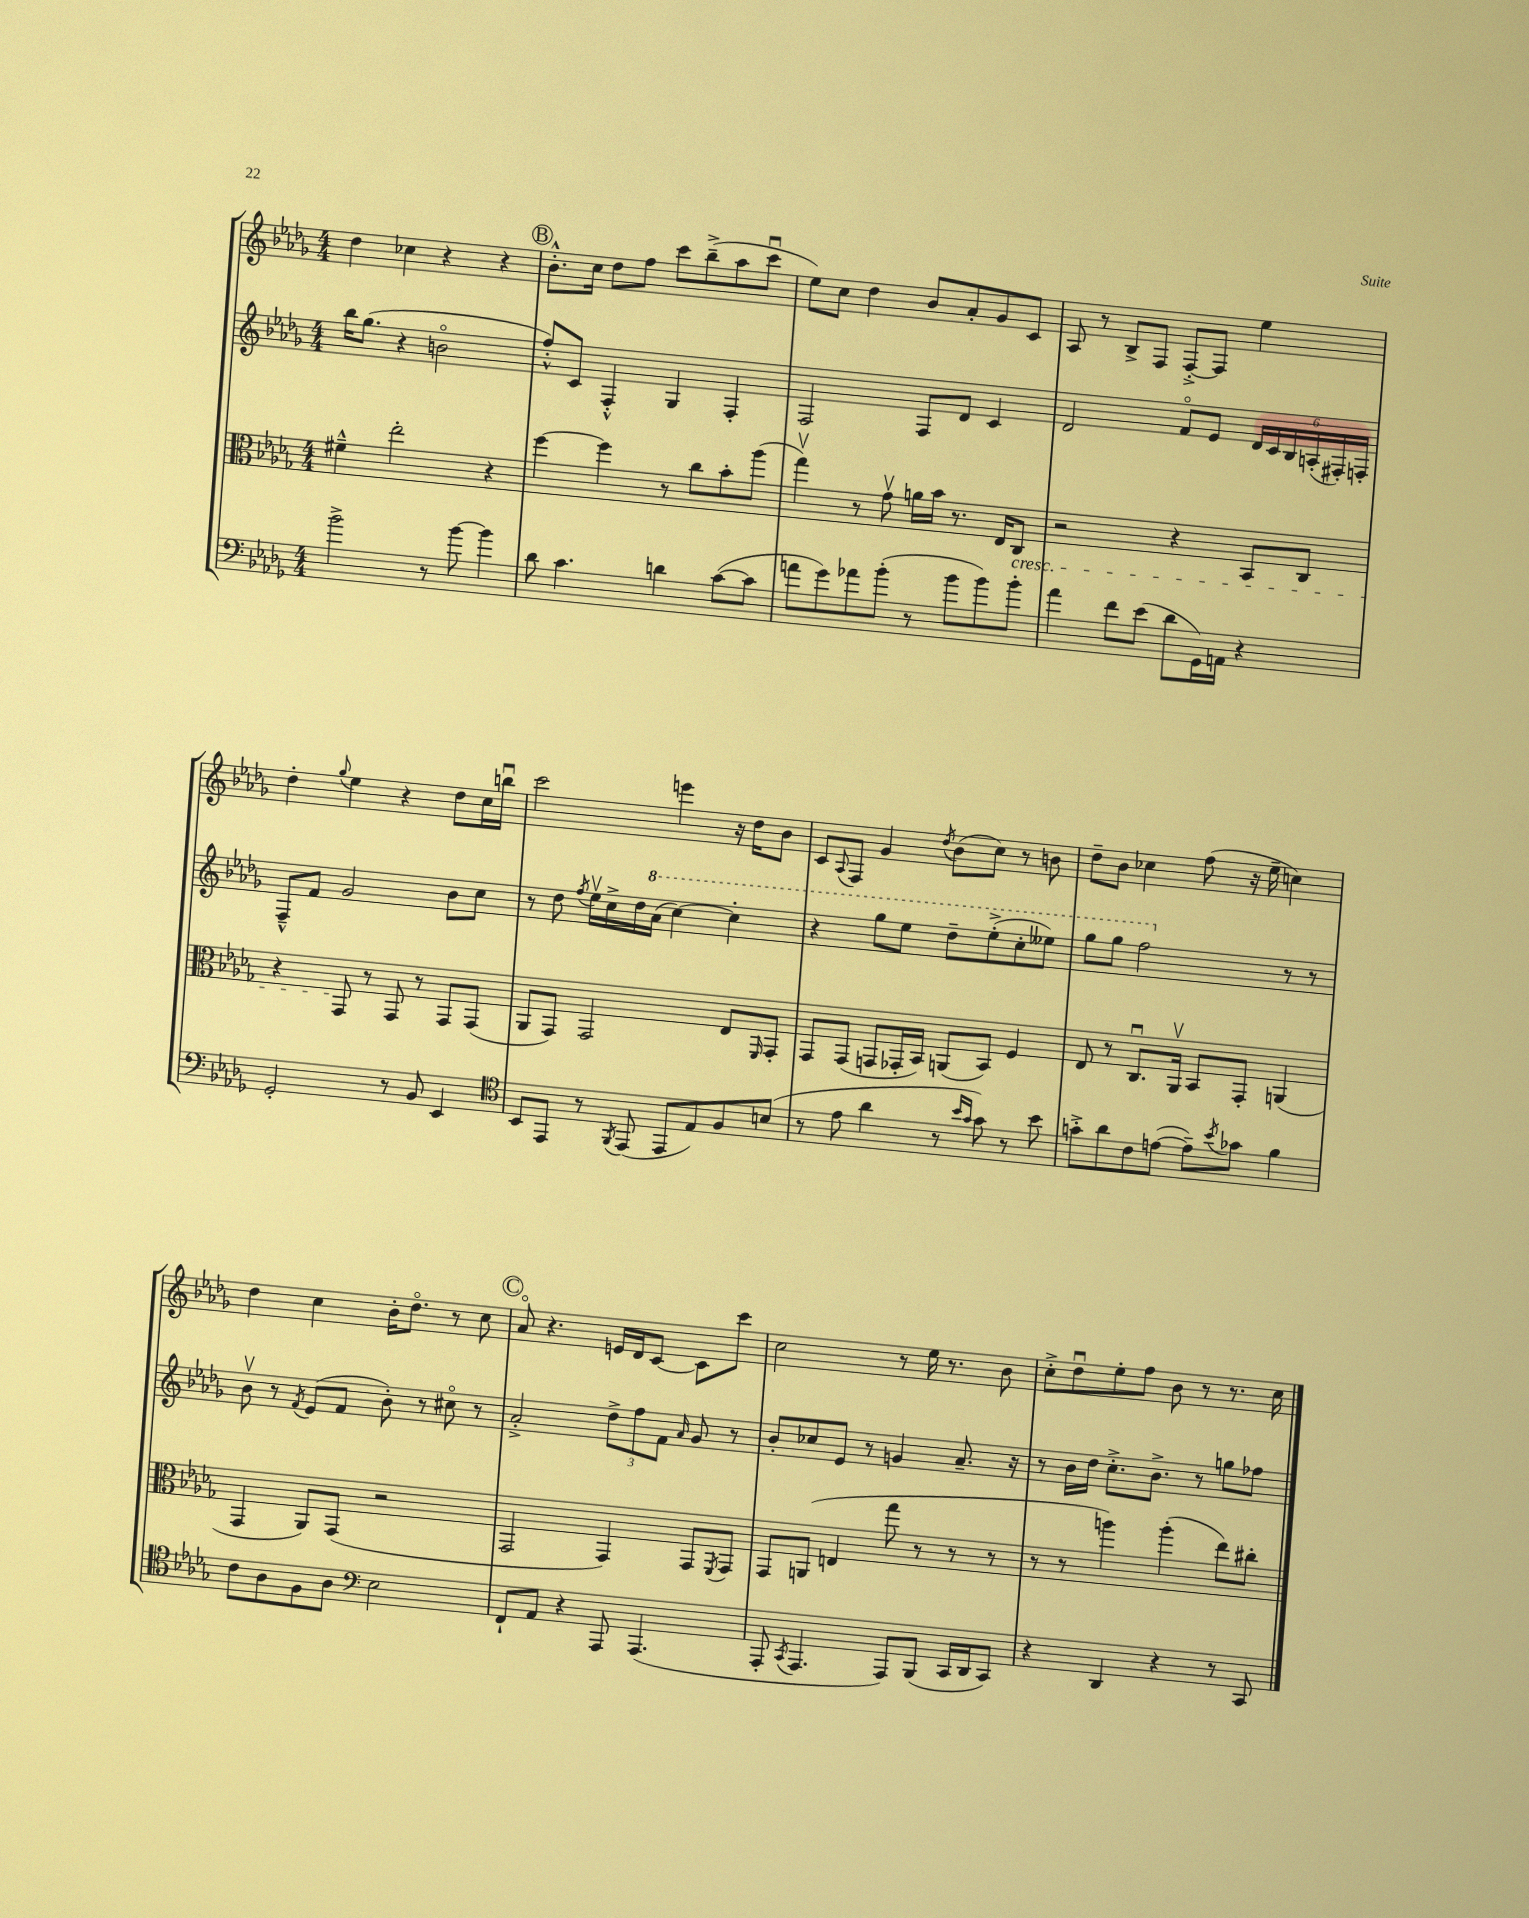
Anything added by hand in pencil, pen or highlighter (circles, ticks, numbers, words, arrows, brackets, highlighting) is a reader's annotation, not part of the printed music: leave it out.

**kern	**kern	**kern	**kern
*part4	*part3	*part2	*part1
*staff4	*staff3	*staff2	*staff1
*clefF4	*clefC3	*clefG2	*clefG2
*k[b-e-a-d-g-]	*k[b-e-a-d-g-]	*k[b-e-a-d-g-]	*k[b-e-a-d-g-]
*M4/4	*M4/4	*M4/4	*M4/4
=72	=72	=72	=72
2b-^\	4f#X~^^\	16bb-\KL	4dd-\
.	.	(8.gg-\J	.
.	2ee-'\	4r	4cc-X\
8r	.	2bn\	4r
[8b-\	.	.	.
4b-\]	4r	.	4r
!!LO:REH:place=s1:t=B
=73	=73	=73	=73
8d-\	[4ff\	8ff'^^/L)	8.b-'^^\L
4.c\	.	8c/J	.
.	.	.	16cc\Jk
.	4ff\]	4F'^^/	8dd-\L
.	.	.	8ff\J
4dn\	8r	4G-/	8ccc\L
.	8cc\L	.	(8bb-~^\
([8c\L	8b-'\	4F'/	8aa-\
8c\J]	(8aa-\J	.	8cccu\J
=74	=74	=74	=74
8an\L	4gg-v\)	2F/	8ee-\L)
8g-\)	.	.	8cc\J
8a-X\	8r	.	4dd-\
(8b-'\J	8g-v\	.	.
8r	16an\LL	8F/L	8b-/L
.	16b-\JJ	.	.
8b-\L	8.r	8d-/J	8a-'/
8b-\)	.	4c/	8g-/
.	16E-/KL	.	.
!	!LO:TX:b:i:t=cresc.	!	!
8b-'\J	8C/J	.	8c/J
=75	=75	=75	=75
4a-\	2r	2d-/	8A-/
.	.	.	8r
8f\L	.	.	8B-^/L
(8e-\J	.	.	8F/J
8d-\L	4r	8f/L	[8F'^/L
16GG-\L)	.	8e-/J	8F/J]
16AAn\JJ	.	.	.
4r	8BB-/L	24d-/LL	4ee-\
.	.	24c/	.
.	.	24B-/	.
.	8C/J	(24An'/	.
.	.	24F#X'/)	.
.	.	24Fn'/JJ	.
!!LO:LB:g=z
=76	=76	=76	=76
2GG-'/	4r	8F~^^/L	4dd-'\
.	.	8f/J	.
.	.	.	8qqgg-/
.	8GG-/	2g-/	4ee-\
.	8r	.	.
8r	8GG-/	.	4r
8BB-/	8r	.	.
4EE-/	8GG-/L	8b-\L	8dd-\L
.	(8GG-/J	8cc\J	16cc\L
.	.	.	16bbnu\JJ
=77	=77	=77	=77
*clefC4	*	*	*
8BB-/L	8AA-/L	8r	2ccc\
8EE-/J	8GG-/J)	8dd-\	.
.	.	8qff/	.
8r	2GG-/	16ee-v\LL	.
.	.	16cc^\	.
8qFF/	.	.	.
(8EE-/	.	16dd-\	.
*	*	*8va	*
.	.	(16aa-\JJ	.
8EE-/L	.	[4ccc\)	4eeen\
8E-/)	.	.	.
8F/	8E-/L	4ccc'\]	16r
.	.	.	16dd-\KL
.	16qqFF/	.	.
(8Bn/J	8GG-'/J	.	8b-\J
=78	=78	=78	=78
8r	8GG-/L	4r	8c/L
.	.	.	8qqA-/
8e-\	(8GG-/J	.	8F/J
4a-\	8GGn/L	8ggg-\L	4g-/
.	16GG-X'/L	8eee-\J	.
.	16BB-/JJ)	.	.
.	.	.	8qdd-/
8r	(8AAn/L	8ddd-~\L	(8b-\L
16qqb-/LL	.	.	.
16qqg-/JJ	.	.	.
8g-\)	8BB-/J)	(8eee-'^\	8cc\J)
8r	4F/	8ccc'\	8r
8b-\	.	8eee--X\J)	8bn\
=79	=79	=79	=79
8gn'^\L	8E-/	8ggg-\L	8dd-~\L
8a-\	8r	8ggg-\J	8b-\J
8c\	8.Cu/L	2fff\	4cc-X\
([8en\J	.	.	.
.	16AA-v/Jk	.	.
8e~\L])	8BB-/L	.	(8ff\
8qb-/	.	.	.
8g-X\J	8GG-'/J	.	16r
.	.	.	16ee-~\
*	*	*X8va	*
4f\	(4AAn/	8r	4ccn\)
.	.	8r	.
!!LO:LB:g=z
=80	=80	=80	=80
8c\L	4GG-/	8b-v\	4dd-\
8A-\	.	8r	.
.	.	8qf/	.
8F\	8AA-/L)	(8e-/L	4cc\
8A-\J	(8GG-/J	8f/J	.
*clefF4	*	*	*
2E-\	2r	8b-'\)	16b-'\KL
.	.	.	8.dd-\J
.	.	8r	.
.	.	8cc#X\	8r
.	.	8r	8cc\
!!LO:REH:place=s1:t=C
=81	=81	=81	=81
8FF`/L	2GG-/	2a-'^/	8a-/
8AA-/J	.	.	4.r
4r	.	.	.
8AAA-/	4GG-/)	12dd-^\L	16en/LL
.	.	.	16d-/J
.	.	12ff\	.
(4.AAA-/	.	.	[8c/J
.	.	12f\J	.
.	.	16qqa-/	.
.	8GG-/L	8g-/	8c\L]
.	8qFF/	.	.
.	8GG-/J	8r	8ccc\J
=82	=82	=82	=82
8AAA-'/	8GG-/L	8b-'/L	2cc\
8qCC/	.	.	.
4.AAA-/	(8AAn/J	8cc-X/	.
.	4En/	8e-/J	.
.	.	8r	.
8AAA-/L)	8gg-\	4gn/	8r
(8BBB-/J	8r	.	16ee-\
.	.	.	8.r
16CC/LL	8r	8.a-~/	.
16DD-/J	.	.	.
8CC/J)	8r	.	8b-\
.	.	16r	.
=83	=83	=83	=83
4r	8r	8r	8cc'^\L
.	8r	16b-\LL	8dd-u\
.	.	16dd-\JJ	.
4DD-/	4aan\)	8.cc'^\L	8ee-'\
.	.	.	8ff\J
.	.	8.b-^\J	.
4r	(4aa'\	.	8b-\
.	.	8r	8r
8r	8ee-\L)	8ggn\L	8.r
8CC/	8cc#X'\J	8ff-X\J	.
.	.	.	16cc\
==	==	==	==
*-	*-	*-	*-
